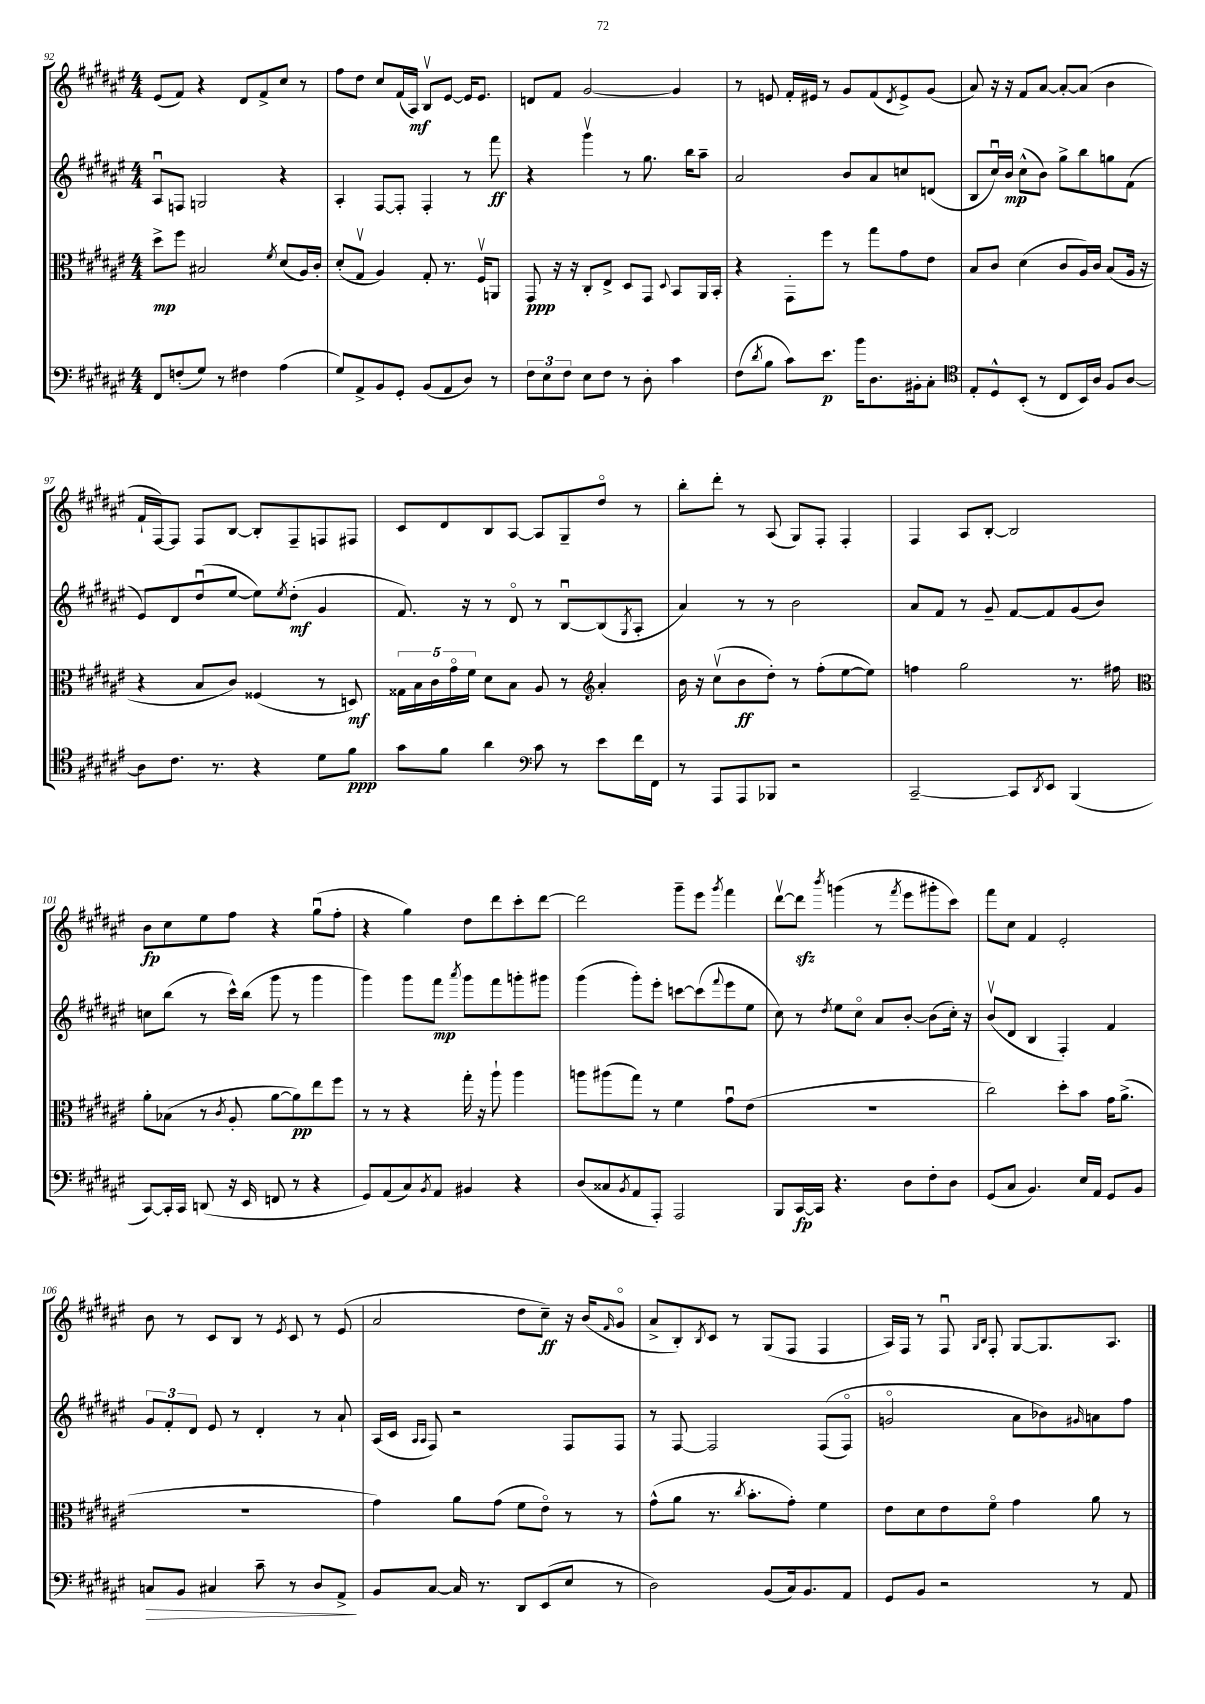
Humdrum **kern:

**kern	**dynam	**kern	**dynam	**kern	**dynam	**kern	**dynam
*part4	*part4	*part3	*part3	*part2	*part2	*part1	*part1
*staff4	*staff4	*staff3	*staff3	*staff2	*staff2	*staff1	*staff1
*clefF4	*	*clefC3	*	*clefG2	*	*clefG2	*
*k[f#c#g#d#a#e#]	*	*k[f#c#g#d#a#e#]	*	*k[f#c#g#d#a#e#]	*	*k[f#c#g#d#a#e#]	*
*M4/4	*	*M4/4	*	*M4/4	*	*M4/4	*
=92	=92	=92	=92	=92	=92	=92	=92
8FF#/L	.	8dd#^\L	mp	8A#u/L	.	(8e#/L	.
(8Fn'/	.	8ff#\J	.	8Fn/J	.	8f#/J)	.
8G#/J)	.	2B#X/	.	2Gn/	.	4r	.
8r	.	.	.	.	.	.	.
4F#X\	.	.	.	.	.	8d#/L	.
.	.	.	.	.	.	8f#^/	.
.	.	8qf#/	.	.	.	.	.
(4A#\	.	(8d#/L	.	4r	.	8cc#/J	.
.	.	16A#/L)	.	.	.	8r	.
.	.	16c#'/JJ	.	.	.	.	.
=93	=93	=93	=93	=93	=93	=93	=93
8G#/L)	.	(8d#'/L	.	4A#'/	.	8ff#\L	.
8AA#^/	.	8G#v/J	.	.	.	8dd#\J	.
8BB/	.	4A#/)	.	[8F#/L	.	8cc#/L	.
8GG#'/J	.	.	.	8F#'/J]	.	(16f#/L	.
.	.	.	.	.	.	16A#/JJ)	mf
(8BB/L	.	8G#'/	.	4F#'/	.	8Bv/L	.
8AA#/	.	8.r	.	.	.	[8e#/J	.
8D#/J)	.	.	.	8r	.	16e#/KL]	.
.	.	16F#v/KL	.	.	.	8.e#/J	.
8r	.	8AAn/J	.	8fff#\	ff	.	.
=94	=94	=94	=94	=94	=94	=94	=94
12F#\L	.	8GG#/	ppp	4r	.	8dn/L	.
12E#\	.	.	.	.	.	.	.
.	.	16r	.	.	.	8f#/J	.
12F#\J	.	.	.	.	.	.	.
.	.	16r	.	.	.	.	.
8E#\L	.	8C#'/L	.	4ggg#v\	.	[2g#/	.
8F#\J	.	8E#^/J	.	.	.	.	.
8r	.	8D#/L	.	8r	.	.	.
8D#'\	.	8GG#/J	.	8.gg#\	.	.	.
.	.	8qqD#/	.	.	.	.	.
4c#\	.	8BB/L	.	.	.	4g#/]	.
.	.	.	.	16bb\KL	.	.	.
.	.	16AA#/L	.	8aa#~\J	.	.	.
.	.	16BB'/JJ	.	.	.	.	.
=95	=95	=95	=95	=95	=95	=95	=95
(8F#\L	.	4r	.	2a#/	.	8r	.
8qd#/	.	.	.	.	.	.	.
8B\J	.	.	.	.	.	8en/	.
8c#\L)	.	8GG#'\L	.	.	.	16f#'/LL	.
.	.	.	.	.	.	16e#X/JJ	.
8.e#\J	p	8ff#\J	.	.	.	8r	.
.	.	8r	.	8b/L	.	8g#/L	.
16b\KL	.	.	.	.	.	.	.
8.D#\	.	8gg#\L	.	8a#/	.	(8f#/	.
.	.	.	.	.	.	8qd#/	.
.	.	8g#\	.	8ccn/	.	8e#^/)	.
16BB#X'\k	.	.	.	.	.	.	.
8C#'\J	.	8e#\J	.	(8dn/J	.	(8g#/J	.
=96	=96	=96	=96	=96	=96	=96	=96
*clefC4	*	*	*	*	*	*	*
8E#'/L	.	8B/L	.	8B/L	.	8a#/)	.
8D#^^/	.	8c#/J	.	16cc#u/L)	.	16r	.
.	.	.	.	16b/JJ	mp	16r	.
(8BB'/J	.	(4d#\	.	(8cc#^^\L	.	8f#/L	.
8r	.	.	.	8b\J)	.	[8a#/J	.
8C#/L	.	8c#/L	.	8gg#^\L	.	8a#'/L_	.
16BB/L)	.	16A#/L)	.	8bb\	.	(8a#/J]	.
16A#/JJ	.	16c#/JJ	.	.	.	.	.
8F#/L	.	(8B/L	.	8ggn\	.	4b\	.
[8A#/J	.	16A#/Jk	.	(8f#\J	.	.	.
.	.	16r	.	.	.	.	.
!!LO:LB:g=z
=97	=97	=97	=97	=97	=97	=97	=97
8A#\L]	.	4r	.	8e#/L)	.	16f#`/LL	.
.	.	.	.	.	.	[16F#/J)	.
8.c#\J	.	.	.	8d#/	.	8F#/J]	.
.	.	8B/L	.	(8dd#u/	.	8F#/L	.
8.r	.	.	.	.	.	.	.
.	.	8c#/J)	.	[8ee#/J	.	[8B/J	.
4r	.	(4F##X/	.	8ee#\L])	.	8B'/L]	.
.	.	.	.	8qee#/	.	.	.
.	.	.	.	(8dd#'\J	mf	8F#~/	.
8d#\L	.	8r	.	4g#/	.	8Fn/	.
8f#\J	ppp	8Dn/)	mf	.	.	8F#X/J	.
=98	=98	=98	=98	=98	=98	=98	=98
8g#\L	.	20G##X\LL	.	8.f#/)	.	8c#/L	.
.	.	20B\	.	.	.	.	.
.	.	20c#\	.	.	.	.	.
8f#\J	.	.	.	.	.	8d#/	.
.	.	20g#\	.	.	.	.	.
.	.	.	.	16r	.	.	.
.	.	20f#\JJ	.	.	.	.	.
4a#\	.	8d#\L	.	8r	.	8B/	.
.	.	8B\J	.	8d#/	.	[8A#/J	.
*clefF4	*	*	*	*	*	*	*
8c#\	.	8A#/	.	8r	.	8A#/L]	.
8r	.	8r	.	[8Bu/L	.	8G#~/	.
*	*	*clefG2	*	*	*	*	*
8e#\L	.	4a#'/	.	(8B/]	.	8dd#/J	.
.	.	.	.	8qG#/	.	.	.
16f#\L	.	.	.	8A#'/J	.	8r	.
16FF#\JJ	.	.	.	.	.	.	.
=99	=99	=99	=99	=99	=99	=99	=99
8r	.	16b\	.	4a#/)	.	8bb'\L	.
.	.	16r	.	.	.	.	.
8AAA#/L	.	(8cc#v\L	.	.	.	8ddd#'\J	.
8AAA#/	.	8b\	ff	8r	.	8r	.
8BBB-X/J	.	8dd#'\J)	.	8r	.	(8A#/	.
2r	.	8r	.	2b\	.	8G#/L)	.
.	.	(8ff#'\L	.	.	.	8F#'/J	.
.	.	[8ee#\	.	.	.	4F#'/	.
.	.	8ee#\J])	.	.	.	.	.
=100	=100	=100	=100	=100	=100	=100	=100
[2CC#~/	.	4ffn\	.	8a#/L	.	4F#/	.
.	.	.	.	8f#/J	.	.	.
.	.	2gg#\	.	8r	.	8A#/L	.
.	.	.	.	8g#~/	.	[8B'/J	.
8CC#/L]	.	.	.	[8f#/L	.	2B/]	.
8qDD#/	.	.	.	.	.	.	.
8EE#/J	.	.	.	8f#/]	.	.	.
(4BBB/	.	8.r	.	(8g#/	.	.	.
.	.	.	.	8b/J)	.	.	.
.	.	16ff#X\	.	.	.	.	.
!!LO:LB:g=z
=101	=101	=101	=101	=101	=101	=101	=101
*	*	*clefC3	*	*	*	*	*
[8CC#/L)	.	8a#'\L	.	8ccn\L	.	8b\L	fp
16CC#'/L]	.	(8B-X\J	.	(8bb\J	.	8cc#\	.
16CC#/JJ	.	.	.	.	.	.	.
(8DDn/	.	8r	.	8r	.	8ee#\	.
.	.	8qc#/	.	.	.	.	.
16r	.	8A#'/	.	16ccc#^^\LL)	.	8ff#\J	.
16EE#/	.	.	.	(16bb\JJ	.	.	.
8FFn/	.	[8a#\L	.	8ggg#\	.	4r	.
8r	.	8a#\])	pp	8r	.	.	.
4r	.	8ee#\	.	4ggg#\	.	(8gg#u\L	.
.	.	8ff#\J	.	.	.	8ff#'\J	.
=102	=102	=102	=102	=102	=102	=102	=102
8GG#/L)	.	8r	.	4ggg#\)	.	4r	.
(8AA#/	.	8r	.	.	.	.	.
8C#/)	.	4r	.	8ggg#\L	.	4gg#\)	.
8qBB/	.	.	.	.	.	.	.
8AA#/J	.	.	.	8fff#\J	mp	.	.
.	.	.	.	8qaaa#/	.	.	.
4BB#X/	.	16gg#'\	.	8ggg#\L	.	8dd#\L	.
.	.	16r	.	.	.	.	.
.	.	8aa#`\	.	8fff#\	.	8ddd#\	.
4r	.	4aa#\	.	8gggn'\	.	8ccc#'\	.
.	.	.	.	8ggg#X\J	.	[8ddd#\J	.
=103	=103	=103	=103	=103	=103	=103	=103
(8D#/L	.	8aan\L	.	(4ggg#\	.	2ddd#\]	.
8C##X/	.	(8aa#X\	.	.	.	.	.
8qBB/	.	.	.	.	.	.	.
8AA#/	.	8gg#\J)	.	8ggg#'\L)	.	.	.
8AAA#'/J)	.	8r	.	8eee#'\J	.	.	.
2AAA#/	.	4f#\	.	[8cccn\L	.	8ggg#~\L	.
.	.	.	.	(8ccc\]	.	8eee#\J	.
.	.	.	.	8qqfff#/	.	8qggg#/	.
.	.	8g#u\L	.	8eee#\	.	4fff#\	.
.	.	(8e#\J	.	8ee#\J	.	.	.
=104	=104	=104	=104	=104	=104	=104	=104
8BBB/L	.	1r	.	8cc#\)	.	[8ddd#v\L	.
[16CC#/L	fp	.	.	8r	.	8ddd#zz\J]	.
16CC#/JJ]	.	.	.	.	.	.	.
.	.	.	.	8qdd#/	.	8qbbb/	.
4.r	.	.	.	8ee#\L	.	(4gggn\	.
.	.	.	.	8cc#\J	.	.	.
.	.	.	.	8a#/L	.	8r	.
.	.	.	.	.	.	8qfff#/	.
8D#\L	.	.	.	[8b'/J	.	8eee#\L	.
8F#'\	.	.	.	(8b\L]	.	8ggg#X'\	.
8D#\J	.	.	.	16cc#'\Jk)	.	8ccc#\J)	.
.	.	.	.	16r	.	.	.
=105	=105	=105	=105	=105	=105	=105	=105
(8GG#/L	.	2cc#\)	.	(8bv/L	.	8fff#\L	.
8C#/J	.	.	.	8d#/J	.	8cc#\J	.
4.BB/)	.	.	.	4B/	.	4f#/	.
.	.	8dd#'\L	.	4F#'/)	.	2e#'/	.
16E#/LL	.	8b\J	.	.	.	.	.
16AA#/JJ	.	.	.	.	.	.	.
8GG#/L	.	16g#\KL	.	4f#/	.	.	.
.	.	(8.a#^\J	.	.	.	.	.
8BB/J	.	.	.	.	.	.	.
!!LO:LB:g=z
=106	=106	=106	=106	=106	=106	=106	=106
!	!LO:HP:b	!	!	!	!	!	!
8Cn/L	>	1r	.	12g#/L	.	8b\	.
.	.	.	.	12f#'/	.	.	.
8BB/J	.	.	.	.	.	8r	.
.	.	.	.	12d#/J	.	.	.
4C#X/	.	.	.	8e#/	.	8c#/L	.
.	.	.	.	8r	.	8B/J	.
8c#~\	.	.	.	4d#'/	.	8r	.
.	.	.	.	.	.	8qe#/	.
8r	.	.	.	.	.	8c#/	.
8D#/L	.	.	.	8r	.	8r	.
8AA#^/J	.	.	.	8a#`/	.	(8e#/	.
.	]	.	.	.	.	.	.
=107	=107	=107	=107	=107	=107	=107	=107
8BB/L	.	4g#\)	.	(16A#/LL	.	2a#/	.
.	.	.	.	16c#/JJ	.	.	.
.	.	.	.	16qqA#/LL	.	.	.
.	.	.	.	16qqA#/JJ	.	.	.
[8C#/J	.	.	.	8F#/)	.	.	.
16C#/]	.	8a#\L	.	2r	.	.	.
8.r	.	.	.	.	.	.	.
.	.	(8g#\J	.	.	.	.	.
8DD#/L	.	8f#\L	.	.	.	8dd#\L	.
(8EE#/	.	8e#\J)	.	.	.	8cc#~\J)	ff
8E#/J	.	8r	.	8F#/L	.	16r	.
.	.	.	.	.	.	(16b/KL	.
.	.	.	.	.	.	16qqf#/	.
8r	.	8r	.	8F#/J	.	8g#/J	.
=108	=108	=108	=108	=108	=108	=108	=108
2D#\)	.	(8g#^^\L	.	8r	.	8a#^/L	.
.	.	8a#\J	.	[8F#/	.	8B'/)	.
.	.	.	.	.	.	8qB/	.
.	.	8.r	.	2F#/]	.	8c#/J	.
.	.	.	.	.	.	8r	.
.	.	8qcc#/	.	.	.	.	.
.	.	8.b'\L	.	.	.	.	.
(8BB/L	.	.	.	.	.	(8G#/L	.
16C#/k)	.	8g#'\J)	.	.	.	8F#/J	.
8.BB/	.	.	.	.	.	.	.
.	.	4f#\	.	((8F#/L	.	4F#/	.
8AA#/J	.	.	.	8F#/J)	.	.	.
=109	=109	=109	=109	=109	=109	=109	=109
8GG#/L	.	8e#\L	.	2gn/	.	16A#/LL)	.
.	.	.	.	.	.	16F#/JJ	.
8BB/J	.	8d#\	.	.	.	8r	.
2r	.	8e#\	.	.	.	8F#u/	.
.	.	.	.	.	.	16qqG#/LL	.
.	.	.	.	.	.	16qqB/JJ	.
.	.	8f#\J	.	.	.	8F#'/	.
.	.	4g#\	.	8a#\L	.	[8G#/L	.
.	.	.	.	8b-X\)	.	8.G#/]	.
.	.	.	.	16qqg#X/	.	.	.
8r	.	8a#\	.	8an\	.	.	.
.	.	.	.	.	.	8.A#/J	.
8AA#/	.	8r	.	8ff#\J	.	.	.
==	==	==	==	==	==	==	==
*-	*-	*-	*-	*-	*-	*-	*-
